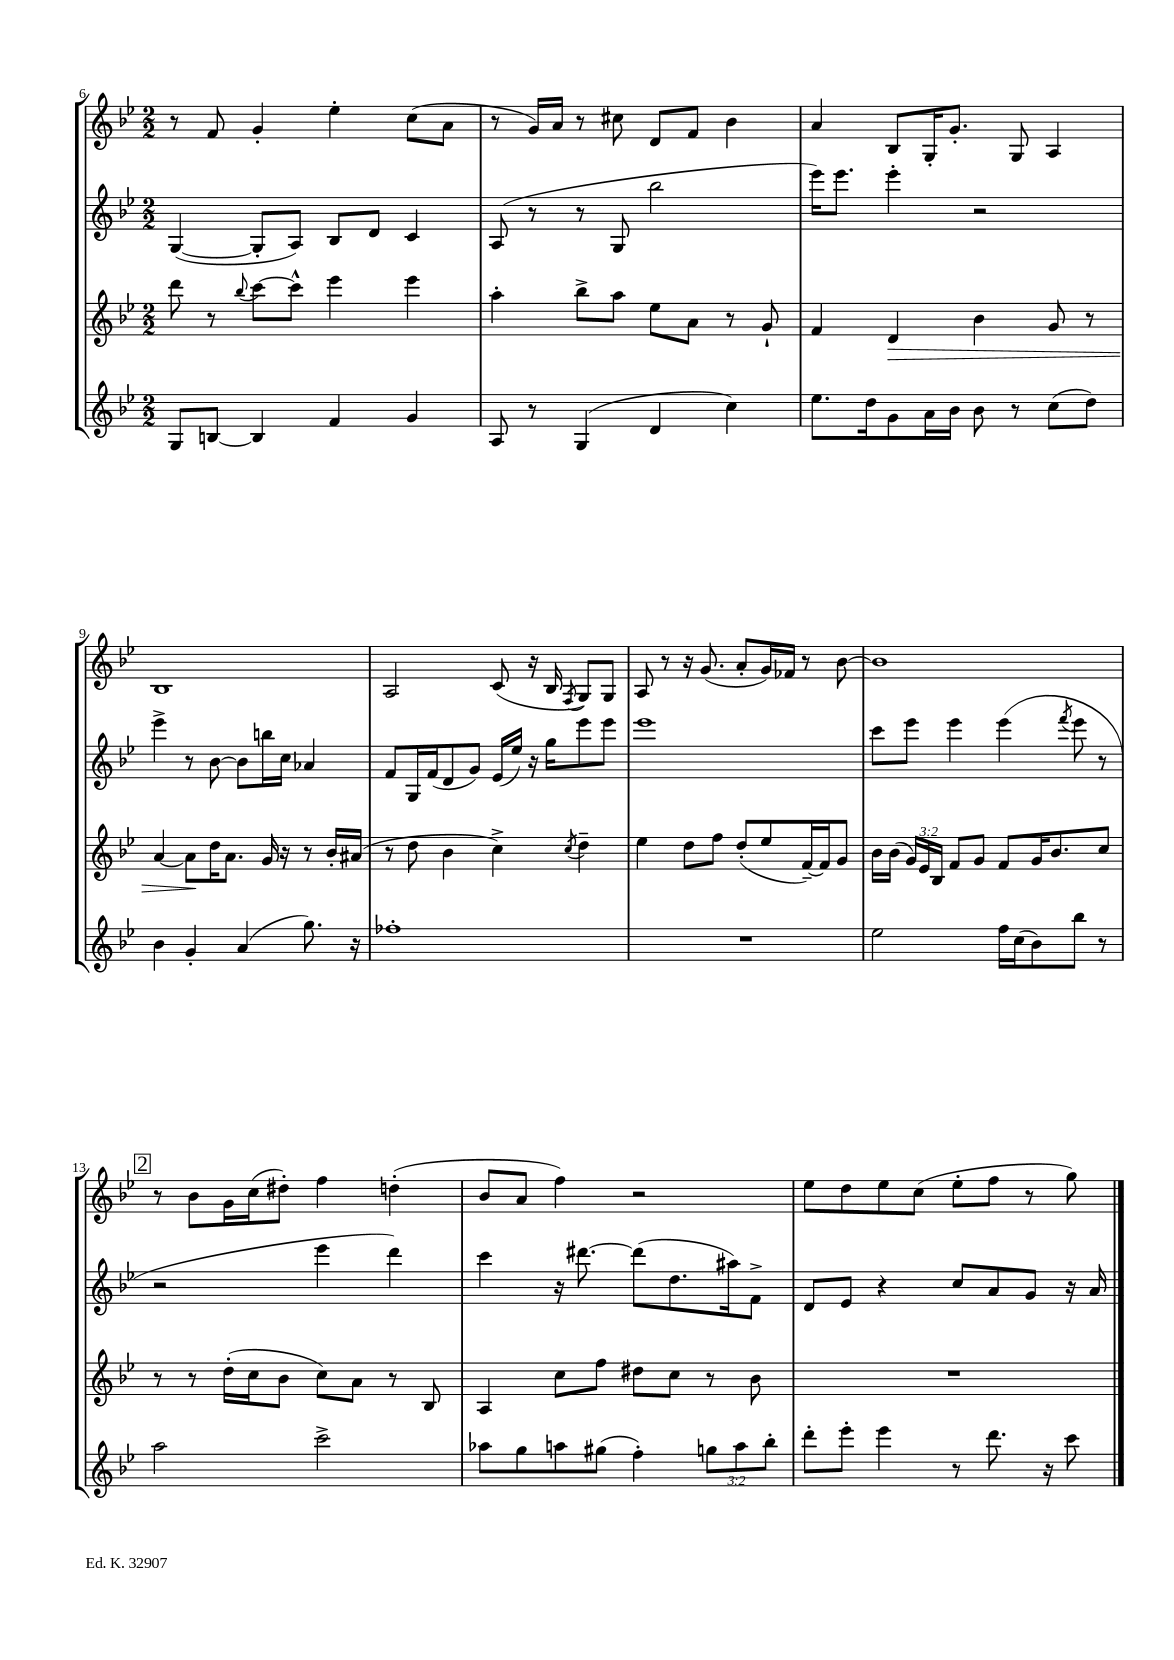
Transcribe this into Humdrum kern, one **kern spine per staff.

**kern	**kern	**kern	**kern
*staff4	*staff3	*staff2	*staff1
*clefG2	*clefG2	*clefG2	*clefG2
*k[b-e-]	*k[b-e-]	*k[b-e-]	*k[b-e-]
*M2/2	*M2/2	*M2/2	*M2/2
8G	8ddd	([4G	8r
[8B	8r	.	8f
.	8qqbb-	.	.
4B]	[8ccc	8G']	4g'
.	8ccc^^]	8A)	.
4f	4eee-	8B-	4ee-'
.	.	8d	.
4g	4eee-	4c	(8cc
.	.	.	8a
=	=	=	=
8A	4aa'	(8A	8r
8r	.	8r	16g)
.	.	.	16a
(4G	8bb-^	8r	8r
.	8aa	8G	8cc#
4d	8ee-	2bb-	8d
.	8a	.	8f
4cc)	8r	.	4b-
.	8g`	.	.
=	=	=	=
8.ee-	4f	16eee-)	4a
.	.	8.eee-	.
16dd	.	.	.
8g	4d	4eee-'	8B-
16a	.	.	16G'
16b-	.	.	8.g'
8b-	4b-	2r	.
8r	.	.	8G
(8cc	8g	.	4A
8dd)	8r	.	.
=	=	=	=
4b-	[4a	4eee-^	1B-
4g'	8a]	8r	.
.	16dd	[8b-	.
.	8.a	.	.
(4a	.	8b-]	.
.	16g	16bb	.
.	16r	16cc	.
8.gg)	8r	4a-	.
.	16b-'	.	.
16r	(16a#	.	.
=	=	=	=
1ff-'	8r	8f	2A
.	8dd	16G	.
.	.	(16f	.
.	4b-	8d	.
.	.	8g)	.
.	4cc^)	(16e-	(8c
.	.	16ee-)	.
.	.	16r	16r
.	.	16gg	16B-
.	8qcc	.	8qF
.	4dd~	8eee-	8G)
.	.	8eee-	8G
=	=	=	=
1r	4ee-	1eee-	8A
.	.	.	8r
.	8dd	.	16r
.	.	.	(8.g
.	8ff	.	.
.	(8dd'	.	8a'
.	8ee-	.	16g)
.	.	.	16f-
.	[16f~)	.	8r
.	16f]	.	.
.	8g	.	[8b-
=	=	=	=
2ee-	16b-	8ccc	1b-]
.	(16b-	.	.
.	24g)	8eee-	.
.	24e-	.	.
.	24B-	.	.
.	8f	4eee-	.
.	8g	.	.
16ff	8f	(4eee-	.
(16cc	.	.	.
8b-)	16g	.	.
.	8.b-	.	.
.	.	8qfff	.
8bb-	.	8eee-	.
8r	8cc	8r	.
=	=	=	=
2aa	8r	2r	8r
.	8r	.	8b-
.	(16dd'	.	16g
.	16cc	.	(16cc
.	8b-	.	8dd#')
2ccc^	8cc)	4eee-	4ff
.	8a	.	.
.	8r	4ddd)	(4dd'
.	8B-	.	.
=	=	=	=
8aa-	4A	4ccc	8b-
8gg	.	.	8a
8aa	8cc	16r	4ff)
.	.	[8.ddd#	.
(8gg#	8ff	.	.
4ff')	8dd#	(8ddd#]	2r
.	8cc	8.dd	.
12gg	8r	.	.
.	.	16aa#)	.
12aa	.	.	.
.	8b-	8f^	.
12bb-'	.	.	.
=	=	=	=
8ddd'	1r	8d	8ee-
8eee-'	.	8e-	8dd
4eee-	.	4r	8ee-
.	.	.	(8cc
8r	.	8cc	8ee-'
8.ddd	.	8a	8ff
.	.	8g	8r
16r	.	.	.
8ccc	.	16r	8gg)
.	.	16a	.
==	==	==	==
*-	*-	*-	*-
